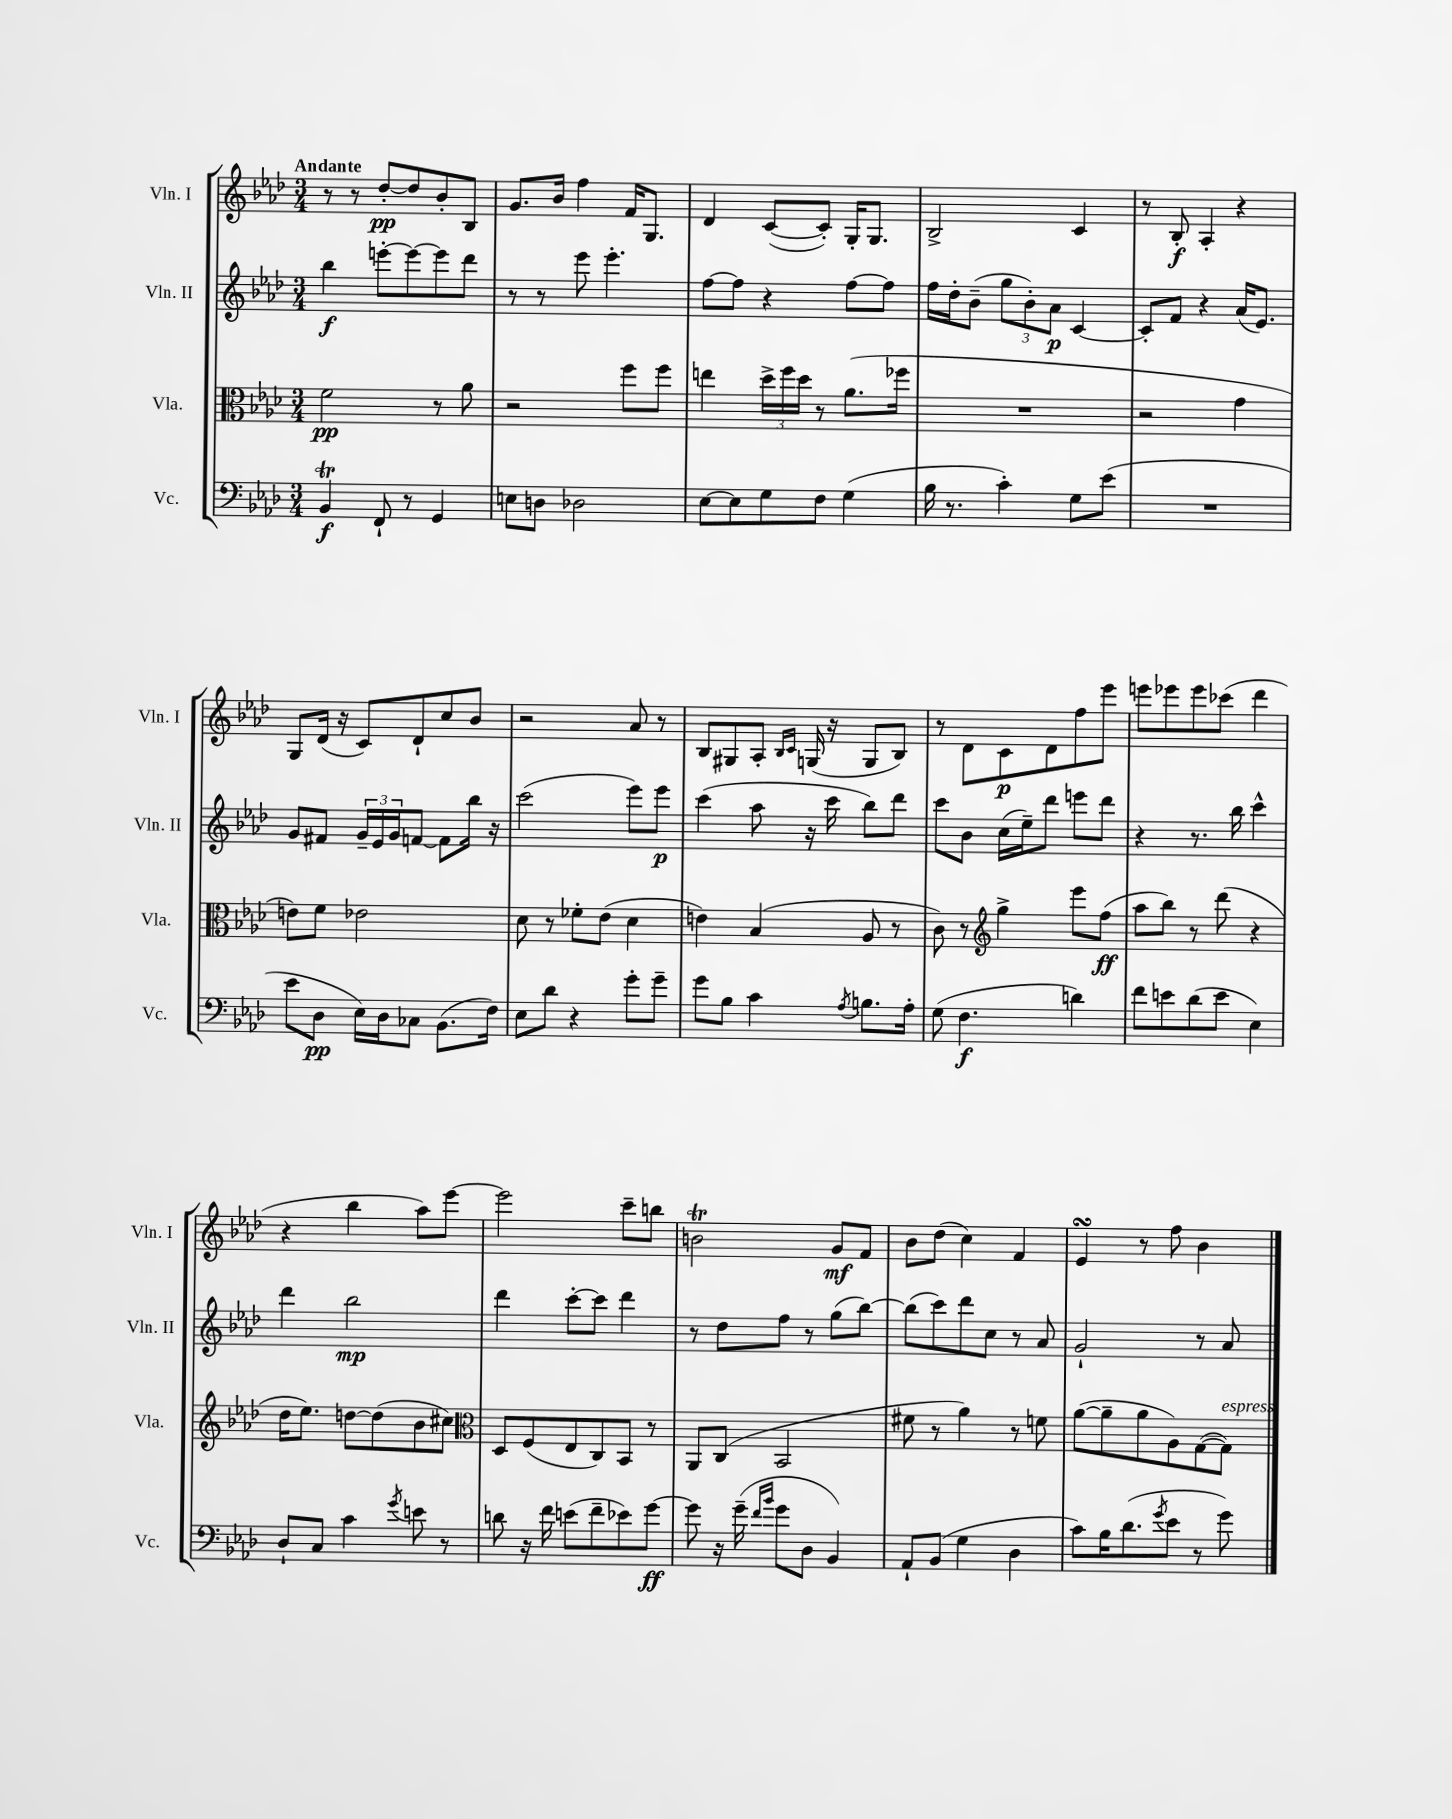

**kern	**dynam	**kern	**dynam	**kern	**dynam	**kern	**dynam
*part4	*part4	*part3	*part3	*part2	*part2	*part1	*part1
*staff4	*staff4	*staff3	*staff3	*staff2	*staff2	*staff1	*staff1
*I"Vc.	*	*I"Vla.	*	*I"Vln. II	*	*I"Vln. I	*
*I'Vc.	*	*I'Vla.	*	*I'Vln. II	*	*I'Vln. I	*
*clefF4	*	*clefC3	*	*clefG2	*	*clefG2	*
*k[b-e-a-d-]	*	*k[b-e-a-d-]	*	*k[b-e-a-d-]	*	*k[b-e-a-d-]	*
*M3/4	*	*M3/4	*	*M3/4	*	*M3/4	*
=1	=1	=1	=1	=1	=1	=1	=1
!	!	!	!	!	!	!LO:TX:a:B:t=Andante	!
4BB-T/	f	2f\	pp	4bb-\	f	8r	.
.	.	.	.	.	.	8r	.
8FF`/	.	.	.	[8eeen'\L	.	[8dd-'/L	pp
8r	.	.	.	8eee\_	.	8dd-/]	.
4GG/	.	8r	.	8eee\]	.	8b-'/	.
.	.	8a-\	.	8ddd-\J	.	8B-/J	.
=2	=2	=2	=2	=2	=2	=2	=2
8En\L	.	2r	.	8r	.	8.g/L	.
8Dn\J	.	.	.	8r	.	.	.
.	.	.	.	.	.	16b-/Jk	.
2D-X\	.	.	.	8eee-\	.	4ff\	.
.	.	.	.	4.eee-'\	.	.	.
.	.	8ff\L	.	.	.	16f/KL	.
.	.	.	.	.	.	8.G/J	.
.	.	8ff\J	.	.	.	.	.
=3	=3	=3	=3	=3	=3	=3	=3
[8E-\L	.	4een\	.	[8ff\L	.	4d-/	.
8E-\]	.	.	.	8ff\J]	.	.	.
8G\	.	24dd-^\LL	.	4r	.	([8c/L	.
.	.	24ff\	.	.	.	.	.
.	.	24dd-\JJ	.	.	.	.	.
8F\J	.	8r	.	.	.	8c'/J])	.
(4G\	.	(8.a-\L	.	[8ff\L	.	16G'/KL	.
.	.	.	.	.	.	8.G/J	.
.	.	.	.	8ff\J]	.	.	.
.	.	16ff-X\Jk	.	.	.	.	.
=4	=4	=4	=4	=4	=4	=4	=4
16B-\	.	2.r	.	16ff\LL	.	2B-^/	.
8.r	.	.	.	16dd-'\J	.	.	.
.	.	.	.	(8b-~\J	.	.	.
4c'\)	.	.	.	12gg\L	.	.	.
.	.	.	.	12b-'\)	.	.	.
.	.	.	.	12a-\J	p	.	.
8G\L	.	.	.	[4c/	.	4c/	.
(8e-\J	.	.	.	.	.	.	.
=5	=5	=5	=5	=5	=5	=5	=5
2.r	.	2r	.	8c'/L]	.	8r	.
.	.	.	.	8f/J	.	8B-'/	f
.	.	.	.	4r	.	4A-'/	.
.	.	4g\	.	(16a-/KL	.	4r	.
.	.	.	.	8.e-/J)	.	.	.
!!LO:LB:g=z
=6	=6	=6	=6	=6	=6	=6	=6
8e-\L	.	8en\L)	.	8g/L	.	8G/L	.
8D-\J	pp	8f\J	.	8f#X/J	.	(16d-/Jk	.
.	.	.	.	.	.	16r	.
16E-\LL)	.	2e-X\	.	24g~/LL	.	8c/L)	.
.	.	.	.	24e-/	.	.	.
16D-\J	.	.	.	.	.	.	.
.	.	.	.	24g/J	.	.	.
8C-X\J	.	.	.	[8fn/J	.	8d-`/	.
(8.BB-\L	.	.	.	8f\L]	.	8cc/	.
.	.	.	.	16bb-\Jk	.	8b-/J	.
16F\Jk)	.	.	.	16r	.	.	.
=7	=7	=7	=7	=7	=7	=7	=7
8E-\L	.	8d-\	.	(2ccc\	.	2r	.
8d-\J	.	8r	.	.	.	.	.
4r	.	8f-X'\L	.	.	.	.	.
.	.	(8e-\J	.	.	.	.	.
8g'\L	.	4d-\	.	8eee-\L)	.	8a-/	.
8g~\J	.	.	.	8eee-\J	p	8r	.
=8	=8	=8	=8	=8	=8	=8	=8
8g\L	.	4en\)	.	(4ccc\	.	8B-/L	.
8B-\J	.	.	.	.	.	8G#X/	.
4c\	.	(4B-/	.	8aa-\	.	8A-'/J	.
.	.	.	.	.	.	16qqB-/LL	.
.	.	.	.	.	.	16qqc/JJ	.
.	.	.	.	16r	.	(16Gn/	.
.	.	.	.	16ccc\	.	16r	.
8qA-/	.	.	.	.	.	.	.
8.Bn\L	.	8A-/	.	8bb-\L)	.	8G/L	.
.	.	8r	.	8ddd-\J	.	8B-/J)	.
16A-'\Jk	.	.	.	.	.	.	.
=9	=9	=9	=9	=9	=9	=9	=9
(8G\	.	8c\)	.	8ccc\L	.	8r	.
4.F\	f	8r	.	8b-\J	.	8d-\L	.
*	*	*clefG2	*	*	*	*	*
.	.	4gg^\	.	(16cc\LL	.	8c\	p
.	.	.	.	16ee-~\J)	.	.	.
.	.	.	.	8ddd-\J	.	8d-\	.
4dn\)	.	8eee-\L	.	8eeen\L	.	8ff\	.
.	.	(8ff\J	ff	8ddd-\J	.	8eee-\J	.
=10	=10	=10	=10	=10	=10	=10	=10
8f\L	.	8aa-\L	.	4r	.	8eeen\L	.
8en\	.	8bb-\J)	.	.	.	8eee-X\	.
(8d-\	.	8r	.	8.r	.	8eee-\	.
8e\J	.	(8ddd-\	.	.	.	(8ccc-X\J	.
.	.	.	.	16bb-\	.	.	.
4E-\)	.	4r	.	4ccc^^\	.	4ddd-\	.
!!LO:LB:g=z
=11	=11	=11	=11	=11	=11	=11	=11
8D-`/L	.	16dd-\KL	.	4ddd-\	.	4r	.
.	.	8.ee-\J)	.	.	.	.	.
8C/J	.	.	.	.	.	.	.
4c\	.	[8ddn\L	.	2bb-\	mp	4bb-\	.
.	.	(8dd\]	.	.	.	.	.
8qg/	.	.	.	.	.	.	.
8en\	.	8b-\	.	.	.	8aa-\L)	.
8r	.	8cc#X\J)	.	.	.	[8eee-\J	.
=12	=12	=12	=12	=12	=12	=12	=12
*	*	*clefC3	*	*	*	*	*
8dn\	.	8D-/L	.	4ddd-\	.	2eee-\]	.
16r	.	(8F/	.	.	.	.	.
16f\	.	.	.	.	.	.	.
(8en\L	.	8E-/	.	[8ccc'\L	.	.	.
8f~\	.	8C/)	.	8ccc\J]	.	.	.
8e-X\)	.	8BB-/J	.	4ddd-\	.	8ccc~\L	.
[8g\J	ff	8r	.	.	.	8bbn\J	.
=13	=13	=13	=13	=13	=13	=13	=13
8g\]	.	8AA-/L	.	8r	.	2bnt\	.
16r	.	(8C/J	.	8dd-\L	.	.	.
(16g~\	.	.	.	.	.	.	.
16qqf/LL	.	.	.	.	.	.	.
16qqb-/JJ	.	.	.	.	.	.	.
8g\L	.	2BB-/	.	8ff\J	.	.	.
8D-\J	.	.	.	8r	.	.	.
4BB-/)	.	.	.	(8gg\L	.	8g/L	mf
.	.	.	.	[8bb-\J)	.	8f/J	.
=14	=14	=14	=14	=14	=14	=14	=14
8AA-`/L	.	8f#X\	.	(8bb-\L]	.	8b-\L	.
(8BB-/J	.	8r	.	8ccc\)	.	(8dd-\J	.
4G\	.	4a-\)	.	8ddd-\	.	4cc\)	.
.	.	.	.	8cc\J	.	.	.
4D-\	.	8r	.	8r	.	4f/	.
.	.	8fn\	.	8a-/	.	.	.
=15	=15	=15	=15	=15	=15	=15	=15
8c\L)	.	([8a-\L	.	2g`/	.	4e-sSSS/	.
16B-\K	.	8a-~\]	.	.	.	.	.
(8.d-\	.	.	.	.	.	.	.
.	.	8a-\	.	.	.	8r	.
8qg/	.	.	.	.	.	.	.
8e-\J	.	8A-\)	.	.	.	8ff\	.
8r	.	([8G\	.	8r	.	4b-\	.
!	!	!LO:TX:a:i:t=espress.	!	!	!	!	!
8g\)	.	8G\J])	.	8a-/	.	.	.
==	==	==	==	==	==	==	==
*-	*-	*-	*-	*-	*-	*-	*-
